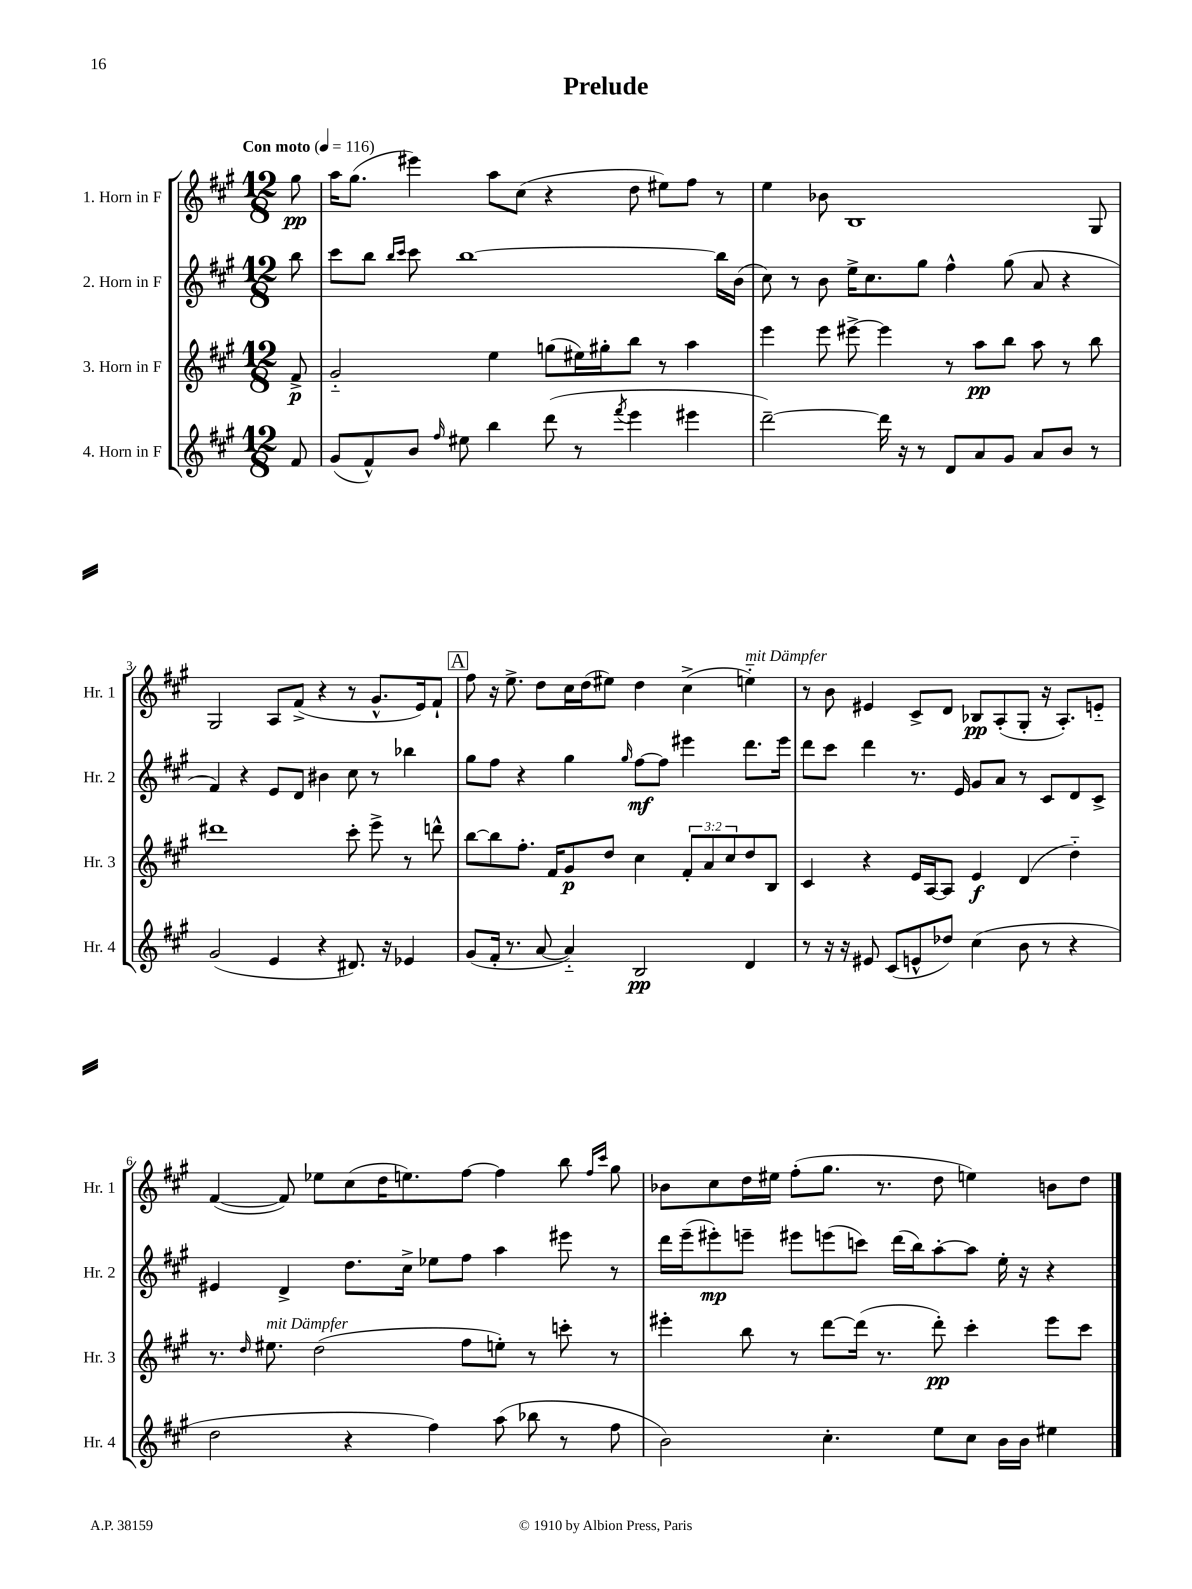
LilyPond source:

\header { title = "Prelude" }
<<
\new StaffGroup <<
\new Staff = "s0" \with { instrumentName = "1. Horn in F" shortInstrumentName = "Hr. 1" } {
    \clef treble \key a \major \numericTimeSignature \time 12/8 \partial 8 \tempo "Con moto" 4 = 116
    gis''8\pp |
    a''16 gis''8.( eis'''4) a''8 cis''8( r4 d''8 eis''8) fis''8 r8 |
    e''4 bes'8 b1 gis8 |
    gis2 a8 fis'8->( r4 r8 gis'8.-^ e'16) fis'8-! |
    \mark \markup { \box "A" } fis''8 r16 e''8.-> d''8 cis''16 d''16( eis''8) d''4 cis''4->( e''4-_^\markup { \italic "mit Dämpfer" }) |
    r8 b'8 eis'4 cis'8-> d'8 bes8\pp a8-.( gis8-. r16 a8.-.) e'8-_ |
    fis'4~( fis'8) ees''8 cis''8( d''16 e''8.) fis''8~ fis''4 b''8 \grace { fis''16 cis'''16 } gis''8 |
    bes'8 cis''8 d''16 eis''16 fis''8-.( gis''8. r8. d''8 e''4) b'8 d''8 \bar "|." |
}
\new Staff = "s1" \with { instrumentName = "2. Horn in F" shortInstrumentName = "Hr. 2" } {
    \clef treble \key a \major \numericTimeSignature \time 12/8 \partial 8
    b''8 |
    cis'''8 b''8 \grace { b''16 cis'''16 } cis'''8 b''1~ b''16 b'16( |
    cis''8) r8 b'8 e''16-> cis''8. gis''8 fis''4-^ gis''8( a'8 r4 |
    fis'4) r4 e'8 d'8 bis'4 cis''8 r8 bes''4 |
    \mark \markup { \box "A" } gis''8 fis''8 r4 gis''4 \grace { gis''16 } fis''8~\mf fis''8 eis'''4 d'''8. eis'''16 |
    d'''8 cis'''8 d'''4 r8. e'16 gis'8 a'8 r8 cis'8 d'8 cis'8-> |
    eis'4 d'4-> d''8. cis''16-> ees''8 fis''8 a''4 eis'''8 r8 |
    d'''16 e'''16--( eis'''8-.\mp) e'''8-- eis'''8 e'''8( c'''8) d'''16( b''16) a''8~-. a''8 e''16-. r16 r4 \bar "|." |
}
\new Staff = "s2" \with { instrumentName = "3. Horn in F" shortInstrumentName = "Hr. 3" } {
    \clef treble \key a \major \numericTimeSignature \time 12/8 \override Staff.TupletNumber.text = #tuplet-number::calc-fraction-text \partial 8
    fis'8->\p |
    gis'2-_ e''4 g''8( eis''16) gis''16-. b''8 r8 a''4 |
    e'''4 e'''8 eis'''8~-> eis'''4 r8 a''8\pp b''8 a''8 r8 b''8 |
    dis'''1 cis'''8-. e'''8-> r8 d'''8-^ |
    \mark \markup { \box "A" } b''8~ b''8 fis''8.-. fis'16 gis'8\p d''8 cis''4 \tuplet 3/2 { fis'8-. a'8 cis''8 } d''8 b8 |
    cis'4 r4 e'16 a16~ a8 e'4\f d'4( d''4-_) |
    r8. \grace { d''16 } eis''8.^\markup { \italic "mit Dämpfer" } d''2( fis''8 e''8-.) r8 c'''8-. r8 |
    eis'''4-. b''8 r8 d'''8~ d'''16( r8. d'''8-.\pp) cis'''4-. eis'''8 cis'''8 \bar "|." |
}
\new Staff = "s3" \with { instrumentName = "4. Horn in F" shortInstrumentName = "Hr. 4" } {
    \clef treble \key a \major \numericTimeSignature \time 12/8 \partial 8
    fis'8 |
    gis'8( fis'8-^) b'8 \grace { fis''16 } eis''8 b''4 d'''8( r8 \acciaccatura { fis'''8 } e'''4 eis'''4 |
    d'''2~--) d'''16 r16 r8 d'8 a'8 gis'8 a'8 b'8 r8 |
    gis'2( e'4 r4 dis'8.) r16 ees'4 |
    \mark \markup { \box "A" } gis'8( fis'16-. r8. a'8~ a'4-_) b2\pp d'4 |
    r8 r16 r16 eis'8 cis'8( e'8-^ des''8) cis''4( b'8 r8 r4 |
    d''2 r4 fis''4) a''8( bes''8 r8 fis''8 |
    b'2) cis''4.-. e''8 cis''8 b'16 b'16 eis''4 \bar "|." |
}
>>
>>
